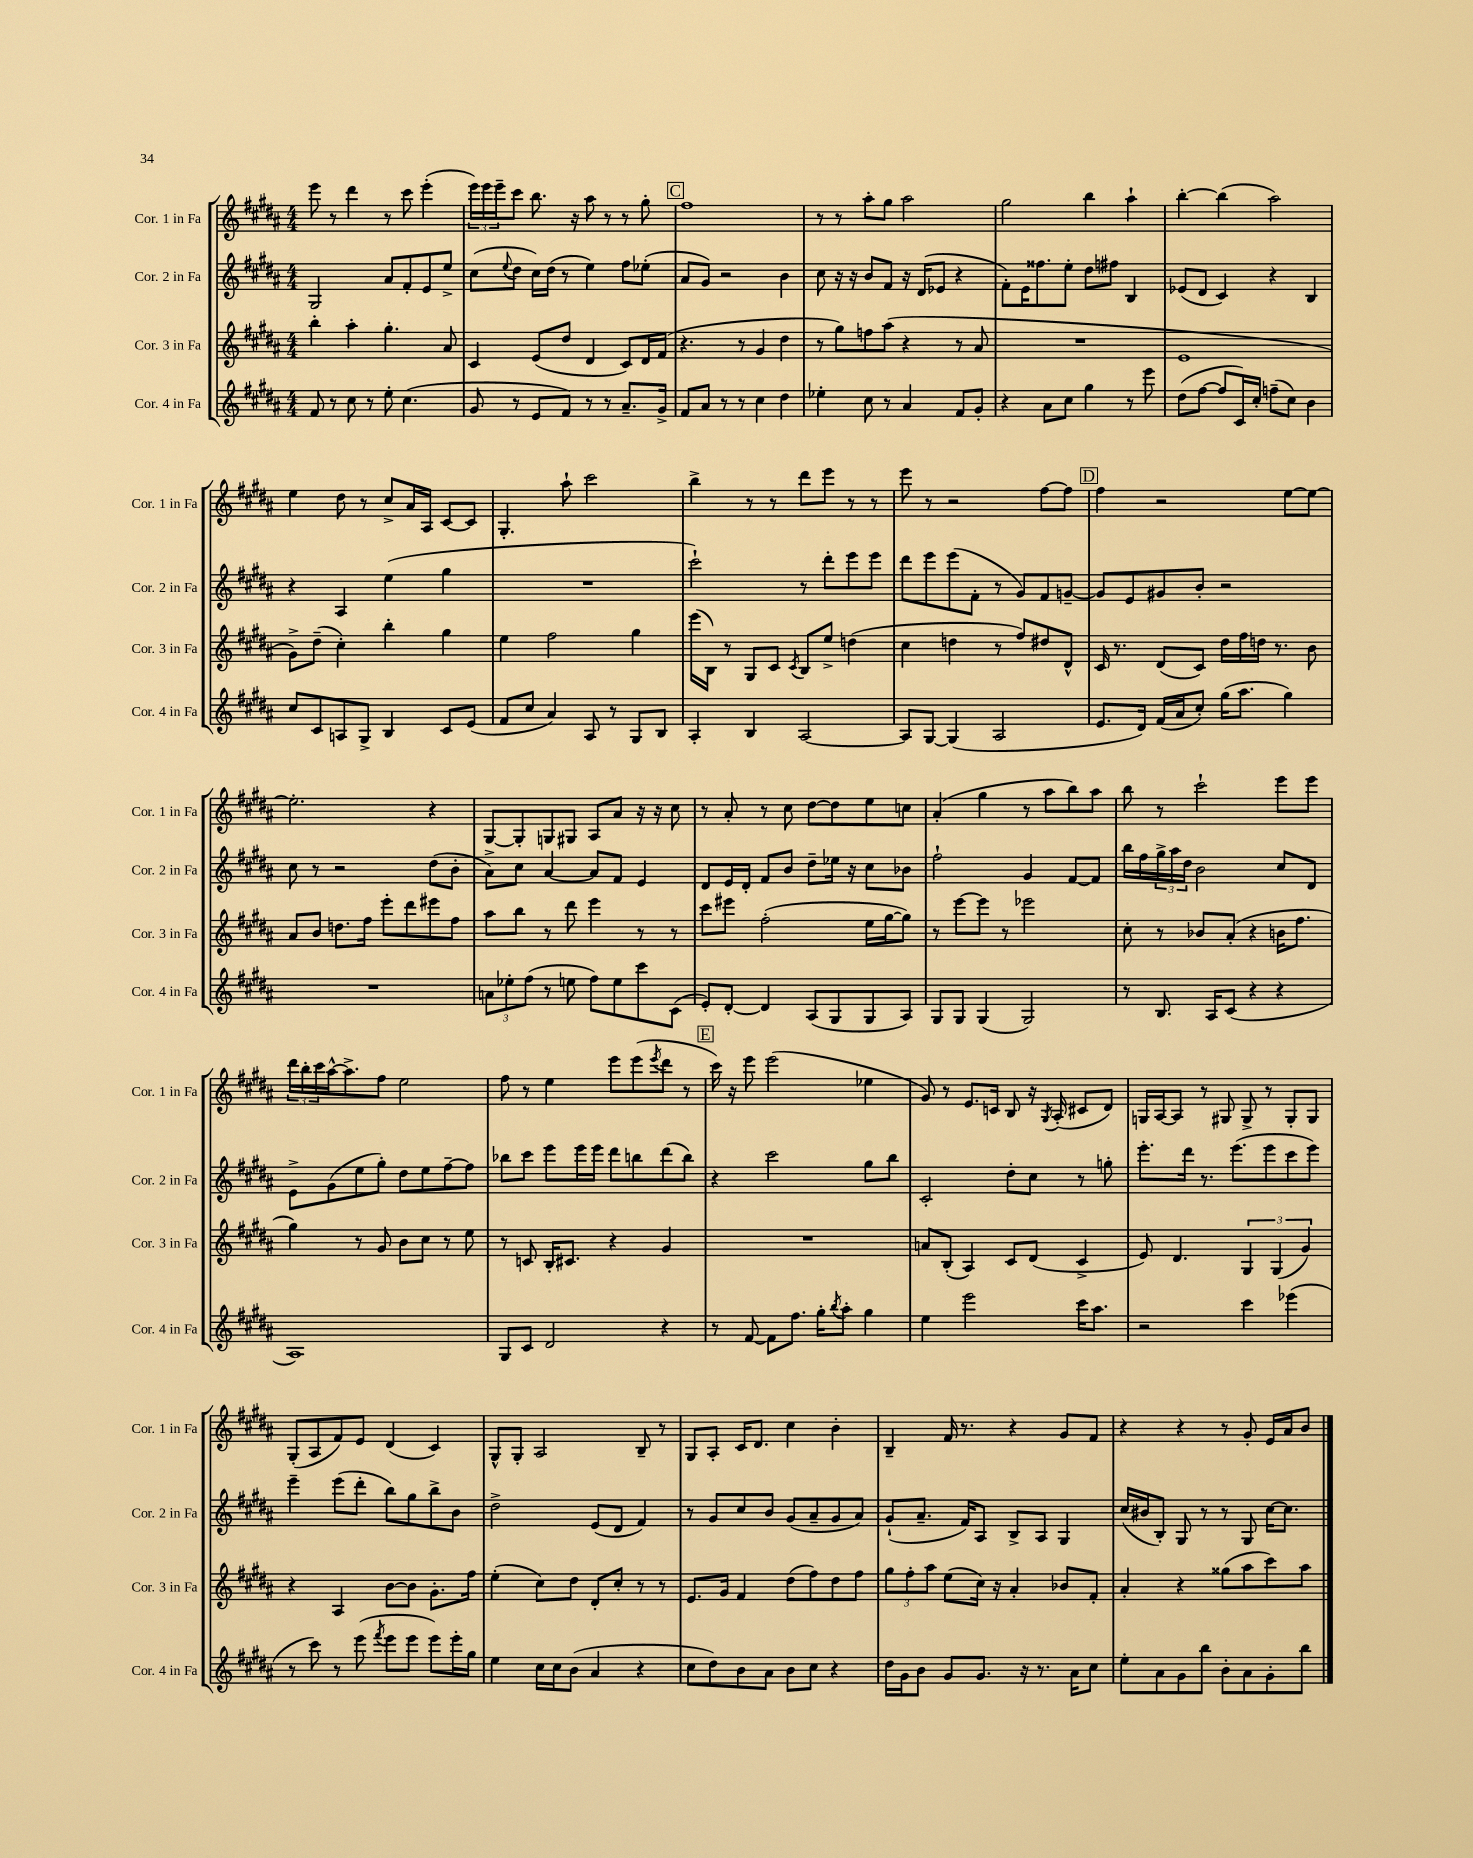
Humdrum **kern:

**kern	**kern	**kern	**kern
*part4	*part3	*part2	*part1
*staff4	*staff3	*staff2	*staff1
*I"Cor. 4 in Fa	*I"Cor. 3 in Fa	*I"Cor. 2 in Fa	*I"Cor. 1 in Fa
*I'Cor. 4 in Fa	*I'Cor. 3 in Fa	*I'Cor. 2 in Fa	*I'Cor. 1 in Fa
*clefG2	*clefG2	*clefG2	*clefG2
*k[f#c#g#d#a#]	*k[f#c#g#d#a#]	*k[f#c#g#d#a#]	*k[f#c#g#d#a#]
*M4/4	*M4/4	*M4/4	*M4/4
=42	=42	=42	=42
8f#/	4bb'\	2G#/	8eee\
8r	.	.	8r
8cc#\	4aa#'\	.	4ddd#\
8r	.	.	.
8ee'\	4.gg#'\	8a#/L	8r
(4.cc#\	.	8f#'/	8ccc#\
.	.	8e/	(4eee'\
.	8a#/	8ee^/J	.
=43	=43	=43	=43
8g#/	4c#/	(8cc#\L	24eee\LL)
.	.	.	24eee\
.	.	.	24eee~\J
.	.	8qqee/	.
8r	.	8dd#\J	8ccc#\J
8e/L	(8e/L	16cc#\LL)	8.bb\
.	.	(16dd#\JJ	.
8f#/J)	8dd#/J	8r	.
.	.	.	16r
8r	4d#/	4ee\)	8aa#\
8r	.	.	8r
8.a#~/L	8c#/L)	8ff#\L	8r
.	16d#/L	(8ee-X'\J	8gg#'\
16g#^/Jk	(16f#/JJ	.	.
!!LO:REH:place=s1:t=C
=44	=44	=44	=44
8f#/L	4.r	8a#/L	1ff#
8a#/J	.	8g#/J)	.
8r	.	2r	.
8r	8r	.	.
4cc#\	4g#/	.	.
4dd#\	4dd#\	4b\	.
=45	=45	=45	=45
4ee-X'\	8r	8cc#\	8r
.	8gg#\L)	16r	8r
.	.	16r	.
8cc#\	8ffn\	8b/L	8aa#'\L
8r	(8aa#\J	8f#/J	8gg#\J
4a#/	4r	16r	2aa#\
.	.	(16d#/KL	.
.	.	8e-X/J	.
8f#/L	8r	4r	.
8g#'/J	8a#/	.	.
=46	=46	=46	=46
4r	1r	8f#'\L)	2gg#\
.	.	16e\K	.
.	.	8.ff##X\	.
8a#\L	.	.	.
8cc#\J	.	8ee'\J	.
4gg#\	.	8dd#\L	4bb\
.	.	8ff#X\J	.
8r	.	4B/	4aa#`\
8eee\	.	.	.
=47	=47	=47	=47
(8dd#\L	1e	(8e-X/L	[4bb'\
[8ff#\J	.	8d#/J	.
8ff#/L]	.	4c#/)	(4bb\]
16c#/L)	.	.	.
16cc#'/JJ	.	.	.
(8ffn~\L	.	4r	2aa#\)
8cc#\J)	.	.	.
4b\	.	4B/	.
!!LO:LB:g=z
=48	=48	=48	=48
8cc#/L	8g#^\L)	4r	4ee\
8c#/	(8dd#~\J	.	.
8An/	4cc#'\)	4A#/	8dd#\
8G#^/J	.	.	8r
4B/	4bb'\	(4ee\	8cc#^/L
.	.	.	16a#/L
.	.	.	16A#/JJ
8c#/L	4gg#\	4gg#\	[8c#/L
(8e/J	.	.	8c#/J]
=49	=49	=49	=49
8f#/L	4ee\	1r	4.G#'/
8cc#/J	.	.	.
4a#/)	2ff#\	.	.
.	.	.	8aa#`\
8A#/	.	.	2ccc#\
8r	.	.	.
8G#/L	4gg#\	.	.
8B/J	.	.	.
=50	=50	=50	=50
4A#'/	(16eee\LL	2ccc#`\)	4bb^\
.	16B\JJ)	.	.
.	8r	.	.
4B/	8G#/L	.	8r
.	8c#/J	.	8r
.	8qc#/	.	.
[2A#/	8B/L	8r	8ddd#\L
.	8ee^/J	8ddd#'\L	8eee\J
.	(4ddn\	8eee\	8r
.	.	8eee\J	8r
=51	=51	=51	=51
8A#/L]	4cc#\	8ddd#\L	8eee\
[8G#/J	.	8eee\	8r
(4G#/]	4ddn\	(8eee\	2r
.	.	8f#'\J	.
2A#/	8r	8r	.
.	8ff#/L)	8g#/L)	.
.	8dd#X/	8f#/	[8ff#\L
.	8d#^^/J	[8gn~/J	8ff#\J]
!!LO:REH:place=s1:t=D
=52	=52	=52	=52
8.e/L	16c#/	8g/L]	4ff#\
.	8.r	.	.
.	.	8e/	.
16d#/Jk)	.	.	.
(16f#/LL	(8d#/L	8g#X/	2r
16a#/J	.	.	.
8cc#'/J)	8c#/J)	8b'/J	.
(16gg#\KL	16dd#\LL	2r	.
8.aa#\J	16ff#\	.	.
.	16ddn\JJ	.	.
.	8.r	.	.
4gg#\)	.	.	[8ee\L
.	8b\	.	8ee\J_
!!LO:LB:g=z
=53	=53	=53	=53
1r	8a#/L	8cc#\	2.ee'\]
.	8b/J	8r	.
.	8.ddn\L	2r	.
.	16ff#\Jk	.	.
.	8eee'\L	.	.
.	8ddd#\	.	.
.	8eee#X\	(8dd#\L	4r
.	8ff#\J	8b'\J	.
=54	=54	=54	=54
12an\L	8aa#\L	8a#^\L)	[8G#/L
12ee-X'\	.	.	.
.	8bb\J	8cc#\J	8G#'/]
(12ff#\J	.	.	.
8r	8r	[4a#/	8Gn/
8een\	8ddd#\	.	8G#X/J
8ff#\L)	4eee\	8a#/L]	8A#/L
8ee\	.	8f#/J	8a#/J
8ccc#\	8r	4e/	16r
.	.	.	16r
(8c#\J	8r	.	8cc#\
=55	=55	=55	=55
8e'/L)	8ccc#\L	8d#/L	8r
[8d#'/J	8eee#X\J	16e/L	8a#'/
.	.	16d#'/JJ	.
4d#/]	(2ff#'\	8f#/L	8r
.	.	8b/J	8cc#\
(8A#/L	.	8dd#~\L	[8dd#\L
8G#/	.	16ee-X\Jk	8dd#\]
.	.	16r	.
8G#/	16ee\LL	8cc#\L	8ee\
.	[16gg#\J	.	.
8A#/J)	8gg#\J])	8b-X\J	8ccn\J
=56	=56	=56	=56
8G#/L	8r	2ff#`\	(4a#'/
8G#/J	[8eee\L	.	.
(4G#/	8eee\J]	.	4gg#\
.	8r	.	.
2G#/)	2eee-X\	4g#/	8r
.	.	.	8aa#\L
.	.	[8f#/L	8bb\)
.	.	8f#/J]	8aa#\J
=57	=57	=57	=57
8r	8cc#'\	16bb\LL	8bb\
.	.	16ff#\	.
8.B/	8r	24gg#^\	8r
.	.	24aa#\	.
.	.	24dd#\JJ	.
.	8b-X/L	2b\	2ccc#`\
16A#/KL	.	.	.
(8c#/J	(8a#'/J	.	.
4r	4r	.	.
4r	16bn\KL	8cc#/L	8eee\L
.	8.ff#\J	.	.
.	.	8d#/J	8eee\J
!!LO:LB:g=z
=58	=58	=58	=58
1A#)	4gg#\)	8e^\L	24ddd#\LL
.	.	.	24bb'\
.	.	.	24ccc#\
.	.	(8g#\	[16aa#^^\J
.	.	.	8.aa#^\]
.	8r	8ee\	.
.	8g#/	8gg#'\J)	8ff#\J
.	8b\L	8dd#\L	2ee\
.	8cc#\J	8ee\	.
.	8r	[8ff#~\	.
.	8ee\	8ff#\J]	.
=59	=59	=59	=59
8G#/L	8r	8bb-X\L	8ff#\
8c#/J	8cn/	8ccc#\J	8r
2d#/	16B'/KL	8eee\L	4ee\
.	8.c#X/J	.	.
.	.	16eee\L	.
.	.	16eee\JJ	.
.	4r	8ddd#\L	8eee\L
.	.	8bbn\	(8eee\
.	.	.	8qeee/
4r	4g#/	(8ddd#\	8ddd#\J
.	.	8bb\J)	8r
!!LO:REH:place=s1:t=E
=60	=60	=60	=60
8r	1r	4r	16ccc#\)
.	.	.	16r
[8f#/	.	.	8eee\
8f#\L]	.	2ccc#\	(2eee\
8.ff#\J	.	.	.
16gg#'\KL	.	.	.
8qbb/	.	.	.
8aa#'\J	.	.	.
4gg#\	.	8gg#\L	4ee-X\
.	.	8bb\J	.
=61	=61	=61	=61
4ee\	8an/L	2c#'/	8g#/)
.	(8B'/J	.	8r
2eee\	4A#/)	.	8.e/L
.	.	.	16cn/Jk
.	8c#/L	8dd#'\L	8B/
.	(8d#/J	8cc#\J	16r
.	.	.	8qG#/
.	.	.	(16A#'/
16ccc#\KL	4c#^/	8r	8c#X/L
8.aa#\J	.	.	.
.	.	8ggn'\	8d#/J)
=62	=62	=62	=62
2r	8e/)	8.eee'\L	16Gn/LL
.	.	.	[16A#/J
.	4.d#/	.	8A#/J]
.	.	16ddd#\Jk	.
.	.	8.r	8r
.	.	.	8G#X/
.	.	(8.eee\L	.
4ccc#\	6G#/	.	8G#^/
.	.	8eee\	8r
.	(6G#/	.	.
(4eee-X\	.	8ccc#\	8G#'/L
.	6g#/)	.	.
.	.	8eee\J)	8G#/J
!!LO:LB:g=z
=63	=63	=63	=63
8r	4r	4eee~\	(8G#'/L
8ccc#\)	.	.	8A#/
8r	4A#/	(8eee\L	8f#/)
(8eee\	.	8ddd#'\J	8e/J
8qfff#/	.	.	.
8eee\L	[8b\L	8bb\L)	(4d#/
8eee\J	8b\J]	8gg#\	.
8eee\L)	8.g#'\L	8bb^\	4c#/)
16eee'\L	.	8b\J	.
16gg#\JJ	16ff#\Jk	.	.
=64	=64	=64	=64
4ee\	(4ee'\	2dd#^\	8G#^^/L
.	.	.	8G#'/J
16cc#\LL	8cc#\L)	.	2A#/
16cc#\J	.	.	.
(8b\J	8dd#\J	.	.
4a#/	8d#'/L	(8e/L	.
.	8cc#'/J	8d#/J	.
4r	8r	4f#/)	8B~/
.	8r	.	8r
=65	=65	=65	=65
8cc#\L	8.e/L	8r	8G#/L
8dd#\)	.	8g#/L	8A#'/J
.	16g#/Jk	.	.
8b\	4f#/	8cc#/	16c#/KL
.	.	.	8.d#/J
8a#\J	.	8b/J	.
8b\L	(8dd#\L	(8g#/L	4cc#\
8cc#\J	8ff#\)	8a#~/	.
4r	8dd#\	8g#/	4b'\
.	8ff#\J	8a#/J)	.
=66	=66	=66	=66
16dd#\LL	12gg#\L	(8g#`/L	4B~/
16g#\J	.	.	.
.	12ff#'\	.	.
8b\J	.	8.a#~/J	.
.	12aa#\J	.	.
8g#/L	(8ee\L	.	16f#/
.	.	16f#/KL)	8.r
8.g#/J	16cc#\Jk)	8A#/J	.
.	16r	.	.
.	4a#'/	8B^/L	4r
16r	.	.	.
8.r	.	8A#/J	.
.	8b-X/L	4G#/	8g#/L
16a#\KL	.	.	.
8cc#\J	8f#'/J	.	8f#/J
=67	=67	=67	=67
8ee'\L	4a#'/	(16cc#/LL	4r
.	.	16b#X/J	.
8a#\	.	8B'/J)	.
8g#\	4r	8G#/	4r
8bb\J	.	8r	.
8b'\L	(8gg##X\L	8r	8r
8a#\	8aa#\	8G#/	8g#'/
8g#'\	8ccc#\)	[16cc#\KL	16e/LL
.	.	8.cc#\J]	16a#/J
8bb\J	8aa#\J	.	8b/J
==	==	==	==
*-	*-	*-	*-
